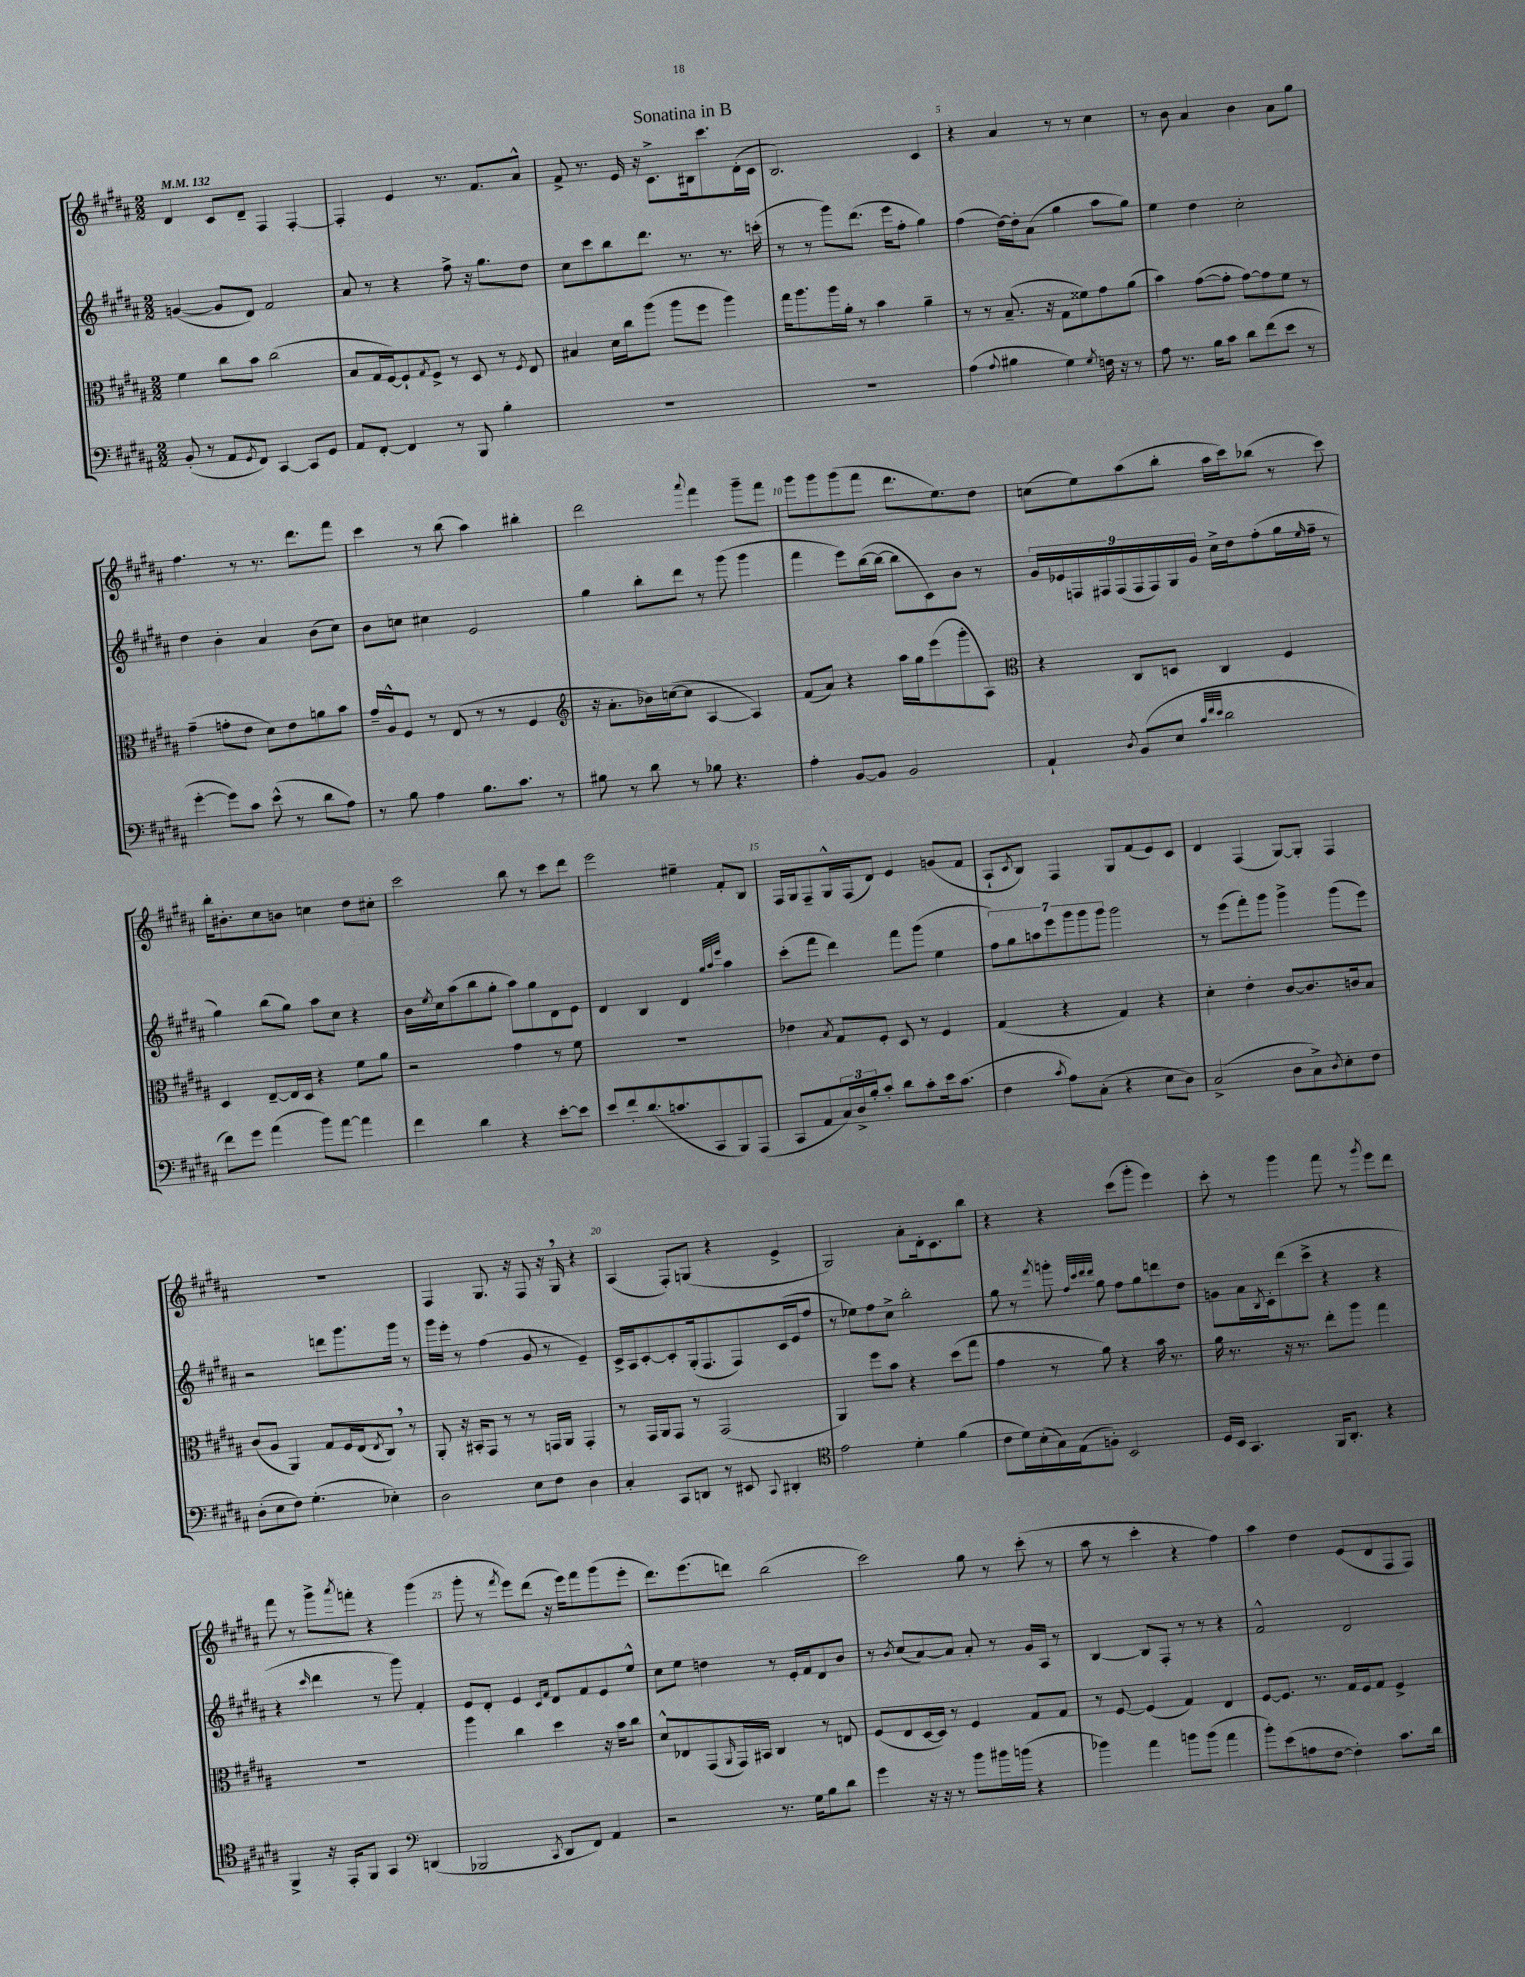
\header { title = "Sonatina in B" }
<<
\new StaffGroup <<
\new Staff = "s0" {
    \clef treble \key b \major \numericTimeSignature \time 2/2 \tempo 4 = 132
    dis'4 cis'8 dis'8-- fis4 fis4~-. |
    fis4-. e'4 r8. fis'8. ais'8-^ |
    fis'8-> r8. e'16 r16 cis'8.-> bis16 cis'''8. dis'16-.( cis'16 |
    b2.) cis'4 |
    r4 ais'4 r8 r8 cis''4 |
    r8 b'8 ais'4 b'4 ais'8 gis''8 |
    fis''4. r8 r8. dis'''8. fis'''8 |
    cis'''4 r8 b''8( ais''4) bis''4-. |
    dis'''2 \appoggiatura { ais'''8 } fis'''4 gis'''8-- fis'''8 |
    gis'''8 gis'''8 gis'''8( fis'''8 dis'''8. e''8.) dis''8 |
    c''8( e''8) ais''8( b''8-. ais''16 cis'''16) bes''8( r8 cis'''8) |
    b''16-. bis'8.-. cis''8 b'8 c''4 dis''8 cis''8-. |
    cis'''2 b''8 r8 cis'''8 dis'''8 |
    e'''2 eis''4-- fis'8-. b8 |
    fis16 gis16 fis8-- gis16-^ fis16( dis'8) e'4 g'8( fis'8 |
    ais8-! \acciaccatura { cis'8 } b8) fis4 gis8 fis'8( e'8) cis'8 |
    dis'4 fis4( gis8~) gis8-. fis4 |
    R1 |
    fis4 gis8. r16 fis8 r16 gis16 \breathe r4 |
    ais4( fis8-.) g8( r4 e'4-> |
    gis2) ais'8-. dis'16-. cis'8. b''8 |
    r4 r4 cis'''8( gis'''8-. e'''4) |
    cis'''8-. r8 gis'''4 fis'''8 r8 \acciaccatura { gis'''8 } e'''8 dis'''8 |
    fis'''8 r8 gis'''8-> \acciaccatura { ais'''8 } f'''8-. r4 gis'''4( |
    gis'''8-. r8 \acciaccatura { fis'''8 } e'''8) dis'''8( r16 e'''16) fis'''8 gis'''8( e'''8-. |
    dis'''8.) e'''8.( d'''8) b''2( |
    cis'''2) gis''8 r8 cis'''8-.( r8 |
    ais''8 r8 cis'''4-. r4 fis''4) |
    ais''4 dis''4 e'8( dis'8 fis8 fis8) \bar "|." |
}
\new Staff = "s1" {
    \clef treble \key b \major \numericTimeSignature \time 2/2
    g'4~( g'8 dis'8) fis'2 |
    ais'8 r8 r4 fis''8-> r16 gis''8. dis''8 |
    cis''8 cis'''8 b''8 dis'''8. r8. r8. c'''16-.( |
    r8 r8 gis'''8) dis'''8.( e'''16 fis''8-. gis''4) |
    fis''4( dis''16~) dis''16-. ais'8( gis''4 ais''8 gis''8) |
    e''4 dis''4 cis''2-. |
    dis''4 b'4-. ais'4 b'8( cis''8) |
    b'8 c''8 cis''4 e'2 |
    gis''4 b''8-. dis'''8 r8 gis'''8( gis'''4 |
    fis'''4 e'''8) b''16~( b''16~ b''8 cis'8) b'8 r8 |
    \tuplet 9/8 { gis'16 ees'16 f16 fis16 fis16( fis16 fis16) gis16 gis'16 } cis''16-> dis''16 fis''8-.( gis''16 \grace { e''16 } fis''16-- r8 |
    gis''4) b''8( gis''8) ais''8 cis''8 r4 |
    b'16 \acciaccatura { e''8 } cis''16 ais''8( b''8 gis''8-. ais''8) gis''8 dis'8 e'8 |
    dis'4 b4 dis'4 \grace { gis''32 ais''32 e'''32 } ais''4 |
    cis'''8-.( fis'''8 dis'''4) fis'''8 gis'''8( e''4 |
    \tuplet 7/4 { fis''8) gis''8 a''8 e'''8 gis'''8 gis'''8 gis'''8 } gis'''2 |
    r8 e'''8( fis'''8-.) gis'''8 gis'''4-> gis'''8( e'''8) |
    r2 d'''8 gis'''8. gis'''16 r8 |
    gis'''16 e'''16-. r8 fis''4( gis'8 r8 e'4--) |
    cis'16-> ais16 cis'8~-. cis'8-. gis16-.( fis8. fis8) cis'16( e'16 fis''8 |
    r8 ees''8) fis''8 cis''8-> b''2-. |
    gis''8 r8 \acciaccatura { fis'''8 } g'''8-. \grace { fis''32 cis'''32 dis'''32 dis'''32 } gis''8 fis''8 gis''8 d'''8 dis''8 |
    g'8 ais'16 \acciaccatura { b8 } cis'16-. dis'''8( cis'''8-> r4 r4 |
    r4 \grace { cis'''16 } dis'''4 r8 gis'''8) fis'4-. |
    e'8 dis'8-. e'4 \grace { cis'16 fis'16 } dis'8 fis'8 e'8 e''8-^ |
    cis''8 e''8 d''4 r8 e'16-. fis'16 dis'8 b'8 |
    r8 \acciaccatura { b'8 } cis''8( ais'8~) ais'8 ais'8-. r8 gis'16 ais16 r8 |
    b4~ b8 fis8-. r8 r8 r4 |
    fis'2-^ dis'2 \bar "|." |
}
\new Staff = "s2" {
    \clef alto \key b \major \numericTimeSignature \time 2/2
    fis'4 cis''8 b'8 cis''2( |
    b8 gis16 fis16~) fis8-! \acciaccatura { gis8 } fis8-> r8 dis8 r8 \acciaccatura { fis8 } e8 |
    bis4 dis'16 cis''16 ais''8( ais''8 fis''8 ais''4) |
    gis''16 ais''8. ais''16 ais'16-. r8 b'4 ais'4-- |
    r8 r8 b8.--( r16 gis8 fisis'8) gis'8 ais'8( |
    b'4) gis'8~( gis'8-. gis'8~) gis'8 fis'8 r8 |
    gis'4--( g'8-. e'8 dis'8) e'8 a'8 b'8 |
    gis'16-- ais16-^ fis8 r8 e8( r8 r8 fis4 |
    \clef treble r16 ais'8.-. bes'16) c''16~( c''8 ais4~ ais4) |
    fis'8( ais'8) r4 ais''16 gis''16 e'''8( gis'''8-. ais8) |
    \clef alto r4 cis8 d8 cis4 fis4 |
    dis4 e8~-- e16 dis16 r4 fis'8 ais'8 |
    r2 gis'4 r8 fis'8 |
    R1 |
    ees'4 \acciaccatura { b8 } gis8 fis8-. dis8 r8 fis4 |
    gis4( r4 gis4) r4 |
    dis'4-. e'4-. cis'8~ cis'8. c'16 b8 |
    cis'8( ais8 ais,4) gis8 fis16 e16( \acciaccatura { e8 } cis8) \breathe r8 |
    ais,8-. r16 bis,16-. gis,8 r8 r8 g,16 ais,16 g,4-. |
    r8 gis,16 ais,16 gis,8 r8 gis,2( |
    ais,4) fis''8 b'8 r4 dis''8( gis''8 |
    gis'4 r8 ais'8) r4 b'16 r8. |
    ais'16 r8. r16 r8. e''8-. ais''8 gis''4 |
    R1 |
    ais''4 cis''4 dis''4 r16 b'16 cis''8 |
    dis'8-^ ees8 gis,8( \grace { ais,16 } gis,16) bis,16 cis4 r8 e8 |
    fis8( e8 dis16~ dis16) r8 fis4 gis8 gis8 |
    r8 fis8~ fis4( gis4) e4 |
    fis8~ fis8. r8. gis16 fis16 gis8 fis4-> \bar "|." |
}
\new Staff = "s3" {
    \clef bass \key b \major \numericTimeSignature \time 2/2
    b,8-.( r8 ais,8 \acciaccatura { gis,8 } fis,8) cis,4~ cis,8 gis,8 |
    ais,8 fis,8~-. fis,4 r8 b,,8 b4-. |
    R1 |
    R1 |
    ais4( \appoggiatura { ais8 } bis4 gis4) \acciaccatura { gis8 } f16 r16 r8 |
    ais8 r8. b16 cis'8 dis'8 fis'8( e'8 r8 |
    gis'4~-. gis'8) cis'8 e'8-^( r8 dis'8 ais8) |
    r8 b8 ais4 b8. cis'8. r8 |
    bis8 r8 dis'8 r8 bes8 r4. |
    ais4-. b,8~ b,8 b,2 |
    ais,4-! \acciaccatura { dis8 } b,8( e8 \grace { cis'32 fis'32 e'32 } dis'2 |
    fis'8) gis'8 ais'4( b'8) ais'8~ ais'4 |
    fis'4 dis'4 r4 e'8~-. e'8 |
    e'8 fis'8-. dis'8.( c'8. cis,8 b,,8) ais,,8( |
    cis,8 ais,8 \tuplet 3/2 { cis16) dis16-> b16-. } cis'8-. dis'8 cis'8-. e'16 cis'8.( |
    fis4 \acciaccatura { cis'8 } ais8) cis8-.( r4 e8 dis8) |
    cis2->( dis8 cis8->) \acciaccatura { dis8 } e8-. fis8 |
    dis8-.( e8 fis8) gis4.-.( ees4-.) |
    dis2 e8 fis8 dis4 |
    cis4-. cis,8 d,8 r8 eis,8 \appoggiatura { cis,8 } dis,4-. |
    \clef tenor e'2 dis'4-. fis'4( |
    cis'8 dis'16) b16-.( gis16) e16( f8-.) b,2 |
    dis16 b,16 gis,4. fis,16 ais,8.-. r4 |
    fis,4-> r16 e,16-. fis,8 gis,4 \clef bass d,4( |
    bes,,2 \acciaccatura { cis,8 } dis,8 fis,8) ais,4 |
    r2 r8. gis16 b8 dis'8 |
    gis'4 r16 r16 r8 b'8 bis'16 b'16( r4 |
    bes'4) ais'4 b'8 b'8( ais'4 |
    b'8-.) e'8( a8 fis8~ fis4-.) cis'8. dis'16 \bar "|." |
}
>>
>>
\layout { \context { \Score \override BarNumber.break-visibility = ##(#f #t #t) barNumberVisibility = #(every-nth-bar-number-visible 5) } }
